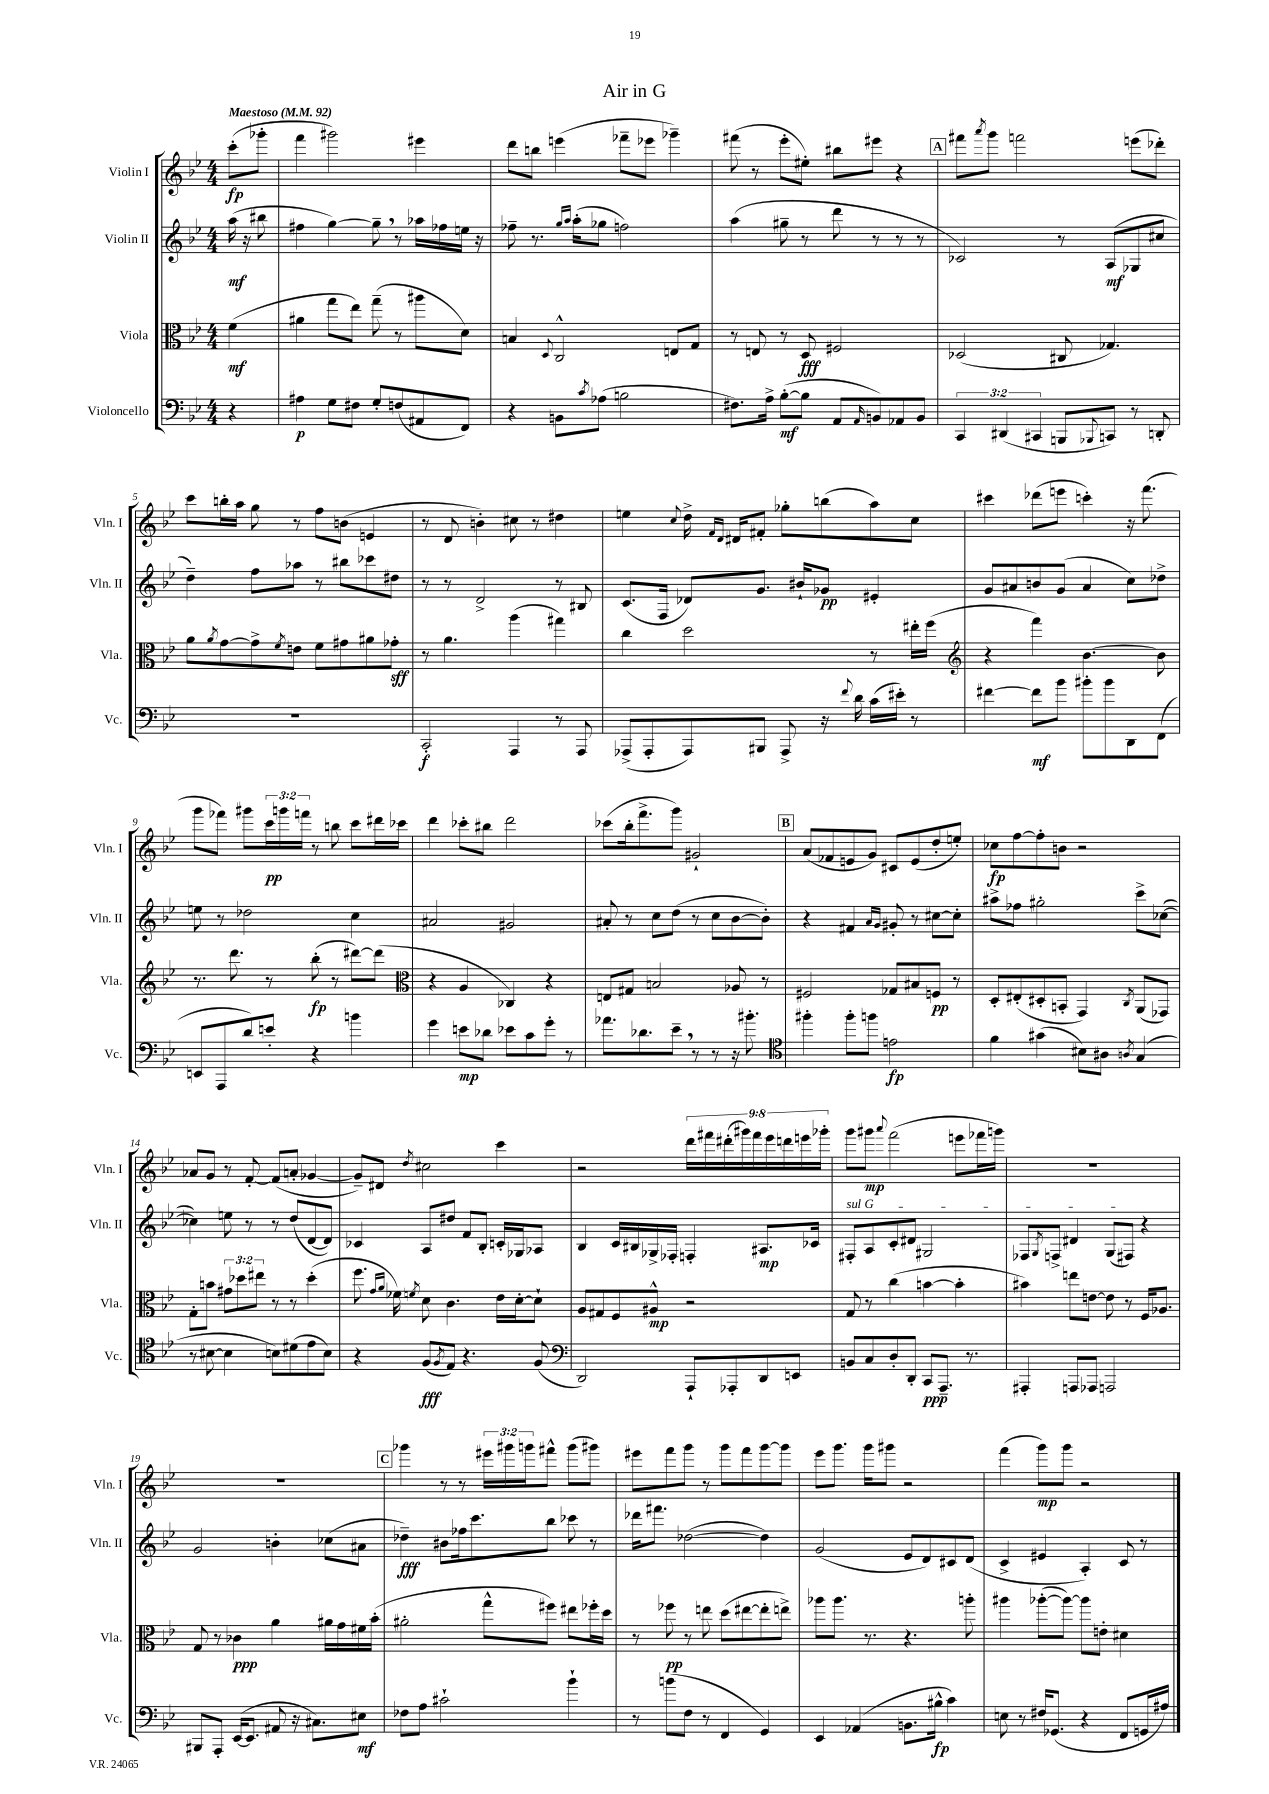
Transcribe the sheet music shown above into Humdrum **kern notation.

**kern	**dynam	**kern	**dynam	**kern	**dynam	**kern	**dynam
*part4	*part4	*part3	*part3	*part2	*part2	*part1	*part1
*staff4	*staff4	*staff3	*staff3	*staff2	*staff2	*staff1	*staff1
*I"Violoncello	*	*I"Viola	*	*I"Violin II	*	*I"Violin I	*
*I'Vc.	*	*I'Vla.	*	*I'Vln. II	*	*I'Vln. I	*
*clefF4	*	*clefC3	*	*clefG2	*	*clefG2	*
*k[b-e-]	*	*k[b-e-]	*	*k[b-e-]	*	*k[b-e-]	*
*M4/4	*	*M4/4	*	*M4/4	*	*M4/4	*
*MM92	*	*MM92	*	*MM92	*	*MM92	*
=	=	=	=	=	=	=	=
!	!	!	!	!	!	!LO:TX:a:B:t=Maestoso	!
4r	.	(4f\	mf	(16aa\	mf	(8ccc'\L	fp
.	.	.	.	16r	.	.	.
.	.	.	.	8bb#X\	.	8ggg-X'\J	.
=1	=1	=1	=1	=1	=1	=1	=1
4A#X\	p	4a#X\	.	4ff#X\	.	4fff\	.
8G\L	.	8gg\L	.	[4gg\)	.	2ggg#X\)	.
8F#X\J	.	8ee-\J)	.	.	.	.	.
8G'/L	.	(8gg~\	.	8gg~,\]	.	.	.
(8Fn/	.	8r	.	8r	.	.	.
8AA#X/	.	8aa#X\L	.	16aa-X\LL	.	4eee#X\	.
.	.	.	.	16ff-X\	.	.	.
8FF/J)	.	8d\J)	.	16een\JJ	.	.	.
.	.	.	.	16r	.	.	.
=2	=2	=2	=2	=2	=2	=2	=2
4r	.	4Bn/	.	8ff-X~\	.	8ddd\L	.
.	.	.	.	8.r	.	8bbn\J	.
.	.	8qqD/	.	.	.	.	.
8BBn\L	.	2C^^/	.	.	.	(4eeen\	.
.	.	.	.	16qqgg/LL	.	.	.
.	.	.	.	16qqaa/JJ	.	.	.
.	.	.	.	(16aa'\KL	.	.	.
8qc/	.	.	.	.	.	.	.
(8A-X\J	.	.	.	8gg-X\J	.	.	.
2Bn\	.	.	.	2ffn\)	.	8fff-X~\L	.
.	.	.	.	.	.	8eee-X\J	.
.	.	8En/L	.	.	.	4ggg-X~\)	.
.	.	8G/J	.	.	.	.	.
=3	=3	=3	=3	=3	=3	=3	=3
8.F#X\L)	.	8r	.	(4aa\	.	(8fff#X\	.
.	.	8En/	.	.	.	8r	.
16A^\Jk	.	.	.	.	.	.	.
([8B-'\L	mf	8r	.	8gg#X~\	.	8eee-'\L	.
8B-\J]	.	8D/	fff	8r	.	8ee#X'\J)	.
8AA/L	.	2F#X/	.	8ddd\	.	8bb#X\L	.
16qqAA/	.	.	.	.	.	.	.
8BBn/)	.	.	.	8r	.	8eee#X\J	.
8AA-X/	.	.	.	8r	.	4r	.
8BB/J	.	.	.	8r	.	.	.
!!LO:REH:place=s1:t=A
=4	=4	=4	=4	=4	=4	=4	=4
6CC/	.	(2D-X/	.	2c-X/)	.	8fff#X\L	.
.	.	.	.	.	.	8qaaa/	.
.	.	.	.	.	.	8ggg\J	.
(6DD#X/	.	.	.	.	.	.	.
.	.	.	.	.	.	2fffn\	.
6CC#X/	.	.	.	.	.	.	.
8BBBn/L	.	8C#X/	.	8r	.	.	.
8qqBBB-X/	.	.	.	.	.	.	.
8CCn/J)	.	4.G-X/)	.	(8A/L	mf	.	.
8r	.	.	.	8G-X/	.	(8eeen\L	.
8DDn'/	.	.	.	8cc#X/J	.	8ddd-X'\J)	.
!!LO:LB:g=z
=5	=5	=5	=5	=5	=5	=5	=5
1r	.	8a\L	.	4dd~\)	.	8ccc\L	.
.	.	8qa/	.	.	.	.	.
.	.	[8g\	.	.	.	16bbn'\L	.
.	.	.	.	.	.	16aa\JJ	.
.	.	8g^\]	.	8ff\L	.	8gg\	.
.	.	8qf/	.	.	.	.	.
.	.	8en\J	.	8aa-X\J	.	8r	.
.	.	8f\L	.	8r	.	8ff\L	.
.	.	8g#X\	.	8bb#X\L	.	(8bn\J	.
.	.	8a#X\	.	8ccc-X\	.	4en/	.
.	.	8g-X'\J	sff	8dd#X\J	.	.	.
=6	=6	=6	=6	=6	=6	=6	=6
2CC'/	f	8r	.	8r	.	8r	.
.	.	4.a\	.	8r	.	8d/	.
.	.	.	.	2d^/	.	4bn'\)	.
4AAA/	.	(4aa\	.	.	.	8cc#X\	.
.	.	.	.	.	.	8r	.
8r	.	4gg#X\)	.	8r	.	4dd#X\	.
8AAA/	.	.	.	8B#X/	.	.	.
=7	=7	=7	=7	=7	=7	=7	=7
(8AAA-X^/L	.	4cc\	.	(8.c/L	.	4een\	.
8AAA-'/	.	.	.	.	.	.	.
.	.	.	.	16F/Jk	.	.	.
.	.	.	.	.	.	8qqcc/	.
8AAA-/)	.	2dd\	.	8d-X/L)	.	16dd^\	.
.	.	.	.	.	.	16qqf/LL	.
.	.	.	.	.	.	16qqd/JJ	.
.	.	.	.	.	.	16d#X/KL	.
8BBB#X/J	.	.	.	8.g/J	.	8f#X'/J	.
8AAA-^/	.	.	.	.	.	8gg-X'\L	.
.	.	.	.	16b#X`/KL	.	.	.
16r	.	.	.	8g-X/J	pp	(8bbn\	.
8qqf/	.	.	.	.	.	.	.
16d\	.	.	.	.	.	.	.
(16c\LL	.	8r	.	4e#X'/	.	8aa\)	.
16e#X'\JJ)	.	.	.	.	.	.	.
8r	.	16ee#X'\LL	.	.	.	8cc\J	.
.	.	(16ff\JJ	.	.	.	.	.
=8	=8	=8	=8	=8	=8	=8	=8
*	*	*clefG2	*	*	*	*	*
[4f#X\	.	4r	.	8g/L	.	4ccc#X\	.
.	.	.	.	8a#X/	.	.	.
8f#\L]	mf	4fff\)	.	8bn/	.	(8ddd-X\L	.
8b-\J	.	.	.	(8g/J	.	8eeen\J	.
8b#X'\L	.	[4.b-\	.	4a#/	.	4cccn'\)	.
8b#\	.	.	.	.	.	.	.
8DD\	.	.	.	8cc\L)	.	16r	.
.	.	.	.	.	.	(8.fff\	.
(8FF\J	.	8b-\]	.	8dd-X^\J	.	.	.
!!LO:LB:g=z
=9	=9	=9	=9	=9	=9	=9	=9
8EEn/L	.	8.r	.	8een\	.	8ggg\L	.
8AAA/	.	.	.	8r	.	8fff-X\J)	.
.	.	8.ddd\	.	.	.	.	.
8d/)	.	.	.	2dd-X\	.	8ggg#X\L	.
8en'/J	.	8r	.	.	.	24ccc\L	pp
.	.	.	.	.	.	24gggn\	.
.	.	.	.	.	.	24fffn\JJ	.
4r	.	(8bb-'\	fp	.	.	8r	.
.	.	8r	.	.	.	8bbn\	.
4bn\	.	[8ddd#X\L)	.	4cc\	.	8ccc\L	.
.	.	(8ddd#\J]	.	.	.	16ddd#X\L	.
.	.	.	.	.	.	16ccc-X\JJ	.
=10	=10	=10	=10	=10	=10	=10	=10
*	*	*clefC3	*	*	*	*	*
4g\	.	4r	.	2a#X/	.	4ddd\	.
8en\L	mp	4A/	.	.	.	8ccc-X'\L	.
8d-X\J	.	.	.	.	.	8bb#X\J	.
8e-X\L	.	4C-X/)	.	2g#X/	.	2ddd\	.
8c\	.	.	.	.	.	.	.
8g'\J	.	4r	.	.	.	.	.
8r	.	.	.	.	.	.	.
=11	=11	=11	=11	=11	=11	=11	=11
8.a-X\L	.	8En/L	.	8a#X'/	.	(8ccc-X\L	.
.	.	8G#X/J	.	8r	.	16bb-'\k	.
8.d-X\	.	.	.	.	.	8.fff^\	.
.	.	2Bn/	.	8cc\L	.	.	.
8e-~,\J	.	.	.	(8dd\J	.	8ggg\J)	.
8r	.	.	.	8r	.	2g#X`/	.
8r	.	.	.	8cc\L	.	.	.
16r	.	8A-X/	.	[8b-\	.	.	.
8.b#X'\	.	.	.	.	.	.	.
.	.	8r	.	8b-'\J])	.	.	.
!!LO:REH:place=s1:t=B
=12	=12	=12	=12	=12	=12	=12	=12
*clefC4	*	*	*	*	*	*	*
4ff#X'\	.	2F#X/	.	4r	.	(8a/L	.
.	.	.	.	.	.	8f-X/	.
8ff#'\L	.	.	.	4f#X/	.	8en/	.
8ffn\J	.	.	.	.	.	8g/J)	.
.	.	.	.	16qqa/LL	.	.	.
.	.	.	.	16qqg/JJ	.	.	.
2en\	fp	8G-X/L	.	8g#X'/	.	8c#X/L	.
.	.	8B#X/	.	8r	.	(8e/	.
.	.	8Fn/J	pp	[8cc#X\L	.	8dd'/	.
.	.	8r	.	8cc#'\J]	.	8een'/J)	.
=13	=13	=13	=13	=13	=13	=13	=13
4f\	.	8D'/L	.	8aa#X^\L	.	8cc-X\L	fp
.	.	(8E#X'/	.	8ff-X\J	.	[8ff\	.
(4g#X\	.	8D#X'/	.	2gg#X'\	.	8ff'\]	.
.	.	8BBn'/J	.	.	.	8bn\J	.
8B#X\L)	.	4GG/)	.	.	.	2r	.
8A#X\J	.	.	.	.	.	.	.
8qAn/	.	8qC/	.	.	.	.	.
(4G/	.	(8AA/L	.	8ccc^\L	.	.	.
.	.	8GG-X/J)	.	([8cc-X\J	.	.	.
!!LO:LB:g=z
=14	=14	=14	=14	=14	=14	=14	=14
8r	.	8G'\L	.	4cc-X\])	.	8a-X/L	.
[8B#X\	.	8bn\J	.	.	.	8g/J	.
4B#\]	.	12g#X\L	.	8een\	.	8r	.
.	.	12dd-X\	.	.	.	.	.
.	.	.	.	8r	.	[8f'/	.
.	.	12ee#X\J	.	.	.	.	.
8Bn\L)	.	8r	.	8r	.	(8f/L]	.
(8d#X\	.	8r	.	(8dd/L	.	8an'/J	.
8e-\	.	(4dd-'\	.	[8d/	.	[4g-X/	.
8B\J)	.	.	.	8d/J])	.	.	.
=15	=15	=15	=15	=15	=15	=15	=15
4r	.	8.ff\	.	4c-X/	.	8g-~/L])	.
.	.	.	.	.	.	8d#X/J	.
.	.	16qqg/LL	.	.	.	.	.
.	.	16qqa/JJ	.	.	.	.	.
.	.	16f-X\)	.	.	.	.	.
.	.	8qfn/	.	.	.	8qdd/	.
(8F/L	fff	8d\	.	8A/L	.	2cc#X\	.
8qF/	.	.	.	.	.	.	.
8E-/J)	.	4.c\	.	8dd#X/J	.	.	.
4.r	.	.	.	8f/L	.	.	.
.	.	.	.	8B-'/J	.	.	.
.	.	16e-\LL	.	16cn'/LL	.	4ccc\	.
.	.	[16d'\J	.	16G-X/J	.	.	.
(8F/	.	8d`\J]	.	8A-X/J	.	.	.
=16	=16	=16	=16	=16	=16	=16	=16
*clefF4	*	*	*	*	*	*	*
2DD/)	.	8A/L	.	4B-/	.	2r	.
.	.	8G#X/	.	.	.	.	.
.	.	8F/	.	16c/LL	.	.	.
.	.	.	.	16B#X/	.	.	.
.	.	8A#X^^/J	mp	16G-X^/	.	.	.
.	.	.	.	16F-X'/JJ	.	.	.
8AAA`/L	.	2r	.	4Fn'/	.	18ddd\LL	.
.	.	.	.	.	.	18fff#X\	.
.	.	.	.	.	.	(18ddd#X'\	.
8AAA-X'/	.	.	.	.	.	.	.
.	.	.	.	.	.	18ggg#X\)	.
.	.	.	.	.	.	18fff#\	.
8DD/	.	.	.	8.A#X/L	mp	.	.
.	.	.	.	.	.	18eee-\	.
.	.	.	.	.	.	18dddn\	.
8EEn/J	.	.	.	.	.	.	.
.	.	.	.	.	.	18eeen\	.
.	.	.	.	16c-X/Jk	.	.	.
.	.	.	.	.	.	18ggg-X'\JJ	.
=17	=17	=17	=17	=17	=17	=17	=17
!	!	!	!	!LO:TX:a:i:t=sul G	!	!	!
8BBn/L	.	8G/	.	8F#X'/L	.	8ggg\L	.
8C/	.	8r	.	8A/	.	8ggg#X\J	mp
.	.	.	.	.	.	8qqaaa/	.
8D'/	.	(4cc\	.	8c'/	.	(2fff\	.
8DD'/J	.	.	.	8d#X/J	.	.	.
8CC/L	ppp	[4bn\	.	2G#X/	.	.	.
8.AAA~/J	.	.	.	.	.	.	.
.	.	4b'\]	.	.	.	8eeen\L	.
8.r	.	.	.	.	.	.	.
.	.	.	.	.	.	16fff-X\L	.
.	.	.	.	.	.	16gggn\JJ)	.
=18	=18	=18	=18	=18	=18	=18	=18
4AAA#X'/	.	4b#X\)	.	8F-X/L	.	1r	.
.	.	.	.	8qG/	.	.	.
.	.	.	.	8Fn^/J	.	.	.
8AAAn/L	.	8een\L	.	4d#X/	.	.	.
8AAA-X/J	.	[8en\J	.	.	.	.	.
2AAAn/	.	8e\]	.	(8G/L	.	.	.
.	.	8r	.	8F#X/J)	.	.	.
.	.	16F/KL	.	4r	.	.	.
.	.	8.A-X/J	.	.	.	.	.
!!LO:LB:g=z
=19	=19	=19	=19	=19	=19	=19	=19
8BBB#X/L	.	8G/	.	2g/	.	1r	.
8AAA'/J	.	8r	.	.	.	.	.
([16EE-/KL	.	4c-X\	ppp	.	.	.	.
8.EE-/J]	.	.	.	.	.	.	.
8AA#X/	.	4a\	.	4bn'\	.	.	.
16r	.	.	.	.	.	.	.
8.C#X\L)	.	.	.	.	.	.	.
.	.	16a#X\LL	.	(8cc-X\L	.	.	.
.	.	16g\	.	.	.	.	.
8E#X\J	mf	16f#X\	.	8a#X\J	.	.	.
.	.	(16b-'\JJ	.	.	.	.	.
!!LO:REH:place=s1:t=C
=20	=20	=20	=20	=20	=20	=20	=20
8F-X\L	.	2a#X'\	.	4dd-X~\)	fff	4ggg-X\	.
8A\J	.	.	.	.	.	.	.
2c#X`\	.	.	.	8b#X\L	.	8r	.
.	.	.	.	16ff-X\k	.	8r	.
.	.	.	.	8.ccc\	.	.	.
.	.	8gg^^\L	.	.	.	24eee#X\LL	.
.	.	.	.	.	.	24ggg#X\	.
.	.	.	.	.	.	24gggn\J	.
.	.	8ff#X\J)	.	8bb-\J	.	8fff#X^^\J	.
4b-`\	.	8ee#X\L	.	8ccc-X\	.	(8ggg\L	.
.	.	16ff-X'\L	.	8r	.	8ggg#X\J)	.
.	.	16dd\JJ	.	.	.	.	.
=21	=21	=21	=21	=21	=21	=21	=21
8r	.	8r	.	16ddd-X\KL	.	8eee#X\L	.
.	.	.	.	8.fff#X\J	.	.	.
(8bn\L	.	8ff-X\	pp	.	.	8fff\	.
8F\J	.	8r	.	([2dd-X\	.	8ggg\J	.
8r	.	8een\	.	.	.	8r	.
4FF/	.	(8dd\L	.	.	.	8ggg\L	.
.	.	[8ee#X\	.	.	.	8fff\	.
4GG/)	.	8ee#'\]	.	4dd-\])	.	[8ggg\	.
.	.	8een^\J)	.	.	.	8ggg\J]	.
=22	=22	=22	=22	=22	=22	=22	=22
4EE-/	.	8aa-X\L	.	(2g/	.	8eee-\L	.
.	.	8.aa-\J	.	.	.	8.ggg\J	.
(4AA-X/	.	.	.	.	.	.	.
.	.	8.r	.	.	.	16ggg\KL	.
.	.	.	.	.	.	8ggg#X\J	.
8.BBn\L	.	4.r	.	8e-/L	.	2r	.
.	.	.	.	8d/)	.	.	.
16B#X^^\Jk	fp	.	.	.	.	.	.
4c\)	.	.	.	8c#X/	.	.	.
.	.	8aan'\	.	(8d/J	.	.	.
=23	=23	=23	=23	=23	=23	=23	=23
8En\	.	4aa#X\	.	4c^/	.	(4fff\	.
8r	.	.	.	.	.	.	.
16F#X/KL	.	([8aa-X'\L	.	4e#X/	.	8ggg\L)	mp
(8.GG-X/J	.	.	.	.	.	.	.
.	.	8aa-\J_)	.	.	.	8ggg\J	.
4r	.	8aa-\L]	.	4A'/)	.	2r	.
.	.	8en'\J	.	.	.	.	.
8FF/L	.	4d#X\	.	8c/	.	.	.
16GGn/L	.	.	.	8r	.	.	.
16A#X/JJ)	.	.	.	.	.	.	.
==	==	==	==	==	==	==	==
*-	*-	*-	*-	*-	*-	*-	*-
